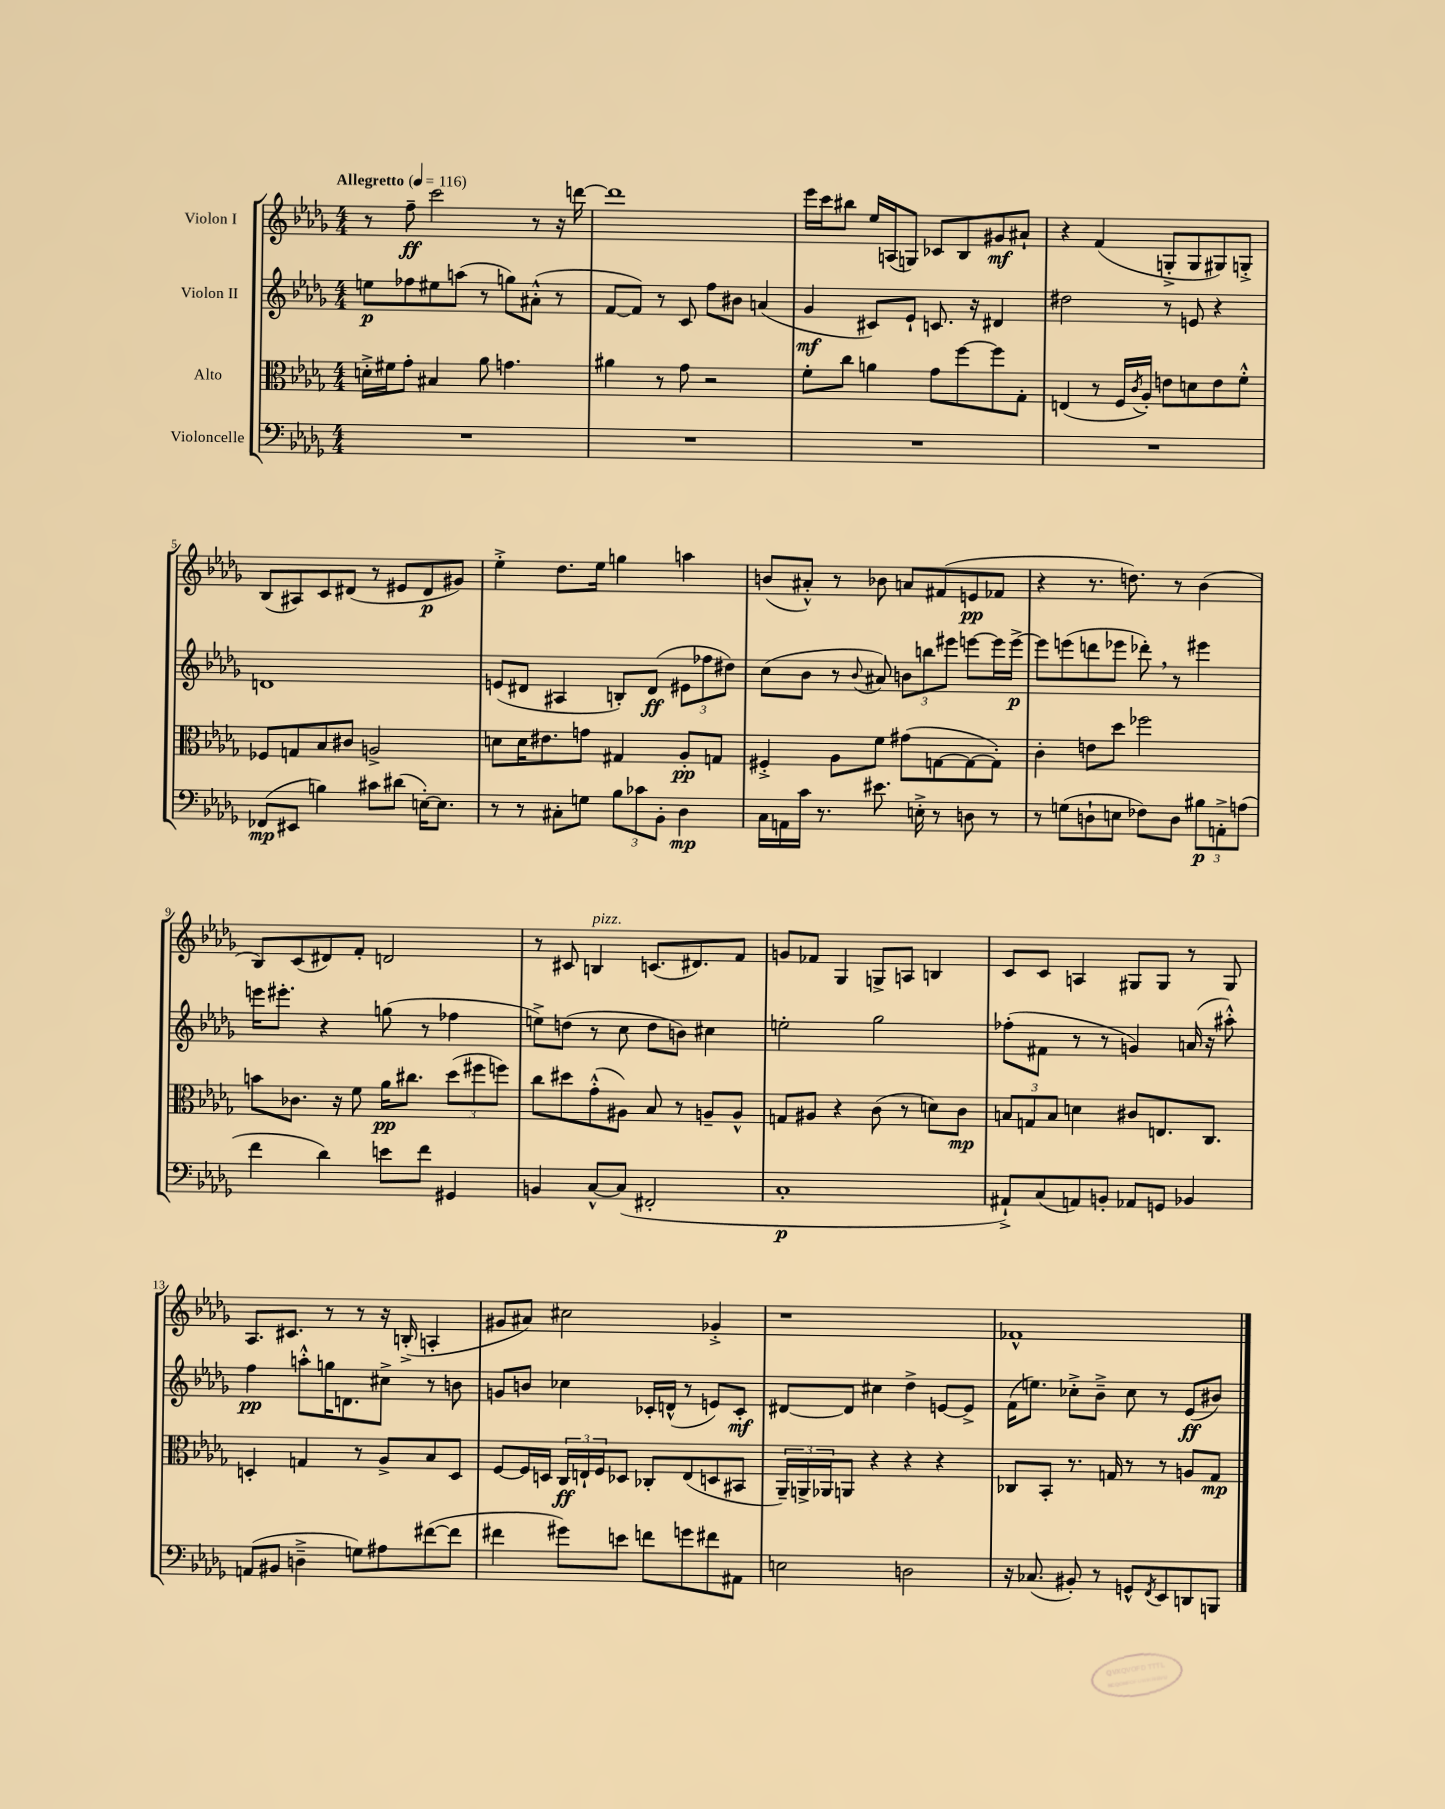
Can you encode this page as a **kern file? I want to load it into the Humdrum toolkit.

**kern	**kern	**kern	**kern
*staff4	*staff3	*staff2	*staff1
*clefF4	*clefC3	*clefG2	*clefG2
*k[b-e-a-d-g-]	*k[b-e-a-d-g-]	*k[b-e-a-d-g-]	*k[b-e-a-d-g-]
*M4/4	*M4/4	*M4/4	*M4/4
*MM116	*MM116	*MM116	*MM116
1r	16d'^\LL	8ee\L	8r
.	16f#\J	.	.
.	8g-'\J	8ff-\	8ff~\
.	4B#/	8ee#\	2ccc\
.	.	(8aa\J	.
.	8a-\	8r	.
.	4.g\	8gg\L)	.
.	.	(8a#'^^\J	8r
.	.	8r	16r
.	.	.	[16ddd\
=	=	=	=
1r	4a#\	[8f/L	1ddd]
.	.	8f/]J)	.
.	8r	8r	.
.	8g-\	8c/	.
.	2r	8ff\L	.
.	.	8b#\J	.
.	.	(4a/	.
=	=	=	=
1r	8f'\L	4g-/	16eee-\LL
.	.	.	16ccc\J
.	8cc\J	.	8bb#\J
.	4a\	8c#/L)	16ee-/LL
.	.	.	(16A/J
.	.	8e-`/J	8G/J)
.	8g-\L	8.c/	8c-/L
.	[8ff\	.	8B-/
.	.	16r	.
.	8ff\]	4d#/	8g#/
.	8G-'\J	.	8a#`/J
=	=	=	=
1r	(4E/	2dd#\	4r
.	8r	.	(4f/
.	16F/LL	.	.
.	8qc/	.	.
.	16A-'/JJ)	.	.
.	8e\L	8r	8G'^/L
.	8d\	8e/	8G/
.	8e\	4r	8G#/)
.	8f'^^\J	.	8G'^/J
=	=	=	=
(8FF-/L	8F-/L	1d	(8B-/L
8EE#/J	8G/	.	8A#/)
4B\)	8B-/	.	8c/
.	8c#/J	.	(8d#/J
8c#\L	2A^/	.	8r
(8d#\J	.	.	8e#/L
[16E'\LK)	.	.	8d#/
8.E\]J	.	.	.
.	.	.	8g#/J)
=	=	=	=
8r	8d\L	(8e/L	4ee-'^\
8r	16d\K	8d#/J	.
.	8.e#\	.	.
8C#'\L	.	4A#/	8.dd-\L
8G\J	8g\J	.	.
.	.	.	16ee-\Jk
12B-\L	4G#/	8B'/L)	4gg\
12c-\	.	.	.
.	.	(8d#/J	.
12BB-'\J	.	.	.
4D-\	8A-'/L	12e#\L	4aa\
.	.	12ff-\	.
.	8G/J	.	.
.	.	12dd#\J)	.
=	=	=	=
16C\LL	4F#'^/	(8cc\L	(8b/L
16AA\	.	.	.
16c\JJ	.	8b-\J	8a#'^^/J)
8.r	.	.	.
.	8A-\L	8r	8r
.	.	8qqb-/	.
8.e#\	8f\J	8a#/)	8b-\
.	(8g#\L	12b\L	8a/L
16E'^\	.	.	.
.	.	12bb\	.
8r	[8G\	.	(8f#/
.	.	12eee#\J	.
8D\	8G\_	[8eee\L	8e/
8r	8G'\]J)	16eee\]L	8f-/J
.	.	[16eee^\JJ	.
=	=	=	=
8r	4c'\	8eee\]L	4r
(8G\L	.	(8eee\	.
8D`\	8e\L	8ddd\	8.r
8E\J	8dd-\J	8eee-\J	.
.	.	.	8.dd\)
8F-\L)	2ff-\	8ddd-'\)	.
8D\J	.	8r	8r
12B#\L	.	4eee#\	(4b-\
12AA'^\	.	.	.
(12A\J	.	.	.
=	=	=	=
4f\	8b\L	16eee\LK	8B-/L)
.	.	8.eee#'\J	.
.	8.c-\J	.	(8c/
4d-\)	.	4r	8d#/)
.	16r	.	.
.	8f\	.	8f'/J
8e\L	16a-\LK	(8gg\	2d/
.	8.cc#\J	.	.
8f\J	.	8r	.
4GG#/	(12dd-\L	4ff-\	.
.	12ff#\	.	.
.	12ff\J)	.	.
=	=	=	=
4BB/	8cc\L	8ee^\L)	8r
.	8dd#\	(8dd\J	8c#/
[8C^^/L	(8g-'^^\	8r	4B/
(8C/]J	8A#\J)	8cc\	.
2FF#'/	8B-/	8dd\L	(8.c/L
.	8r	8b\J)	.
.	.	.	8.d#/)
.	8A~/L	4cc#\	.
.	8A^^/J	.	8f/J
=	=	=	=
1C'	8G/L	2ee'\	8g/L
.	8A#/J	.	8f-/J
.	4r	.	4G-/
.	(8c\	2gg-\	8G^/L
.	8r	.	8A/J
.	8d\L)	.	4B/
.	8c\J	.	.
=	=	=	=
8AA#`^/L)	12B/L	(8ff-'\L	8c/L
.	12G/	.	.
(8C/	.	8f#\J	8c/J
.	12B/J	.	.
8AA/)	4d\	8r	4A/
8BB'/J	.	8r	.
8AA-/L	8c#/L	4g/)	8G#/L
8GG/J	8.E/	.	8G#/J
4BB-/	.	(16a/	8r
.	8.C/J	16r	.
.	.	8aa#'^^\)	8G#/
=	=	=	=
(8AA/L	4D'/	4ff\	8.A-/L
8BB#/J	.	.	.
.	.	.	8.c#/J
4D~^\	4G/	8aa'^^\L	.
.	.	16gg\K	8r
.	.	8.d\	.
8G\L)	8r	.	8r
8A#\	8A-^/L	8cc#^\J	16r
.	.	.	(16B'^/
([8f#\	8B-/	8r	4A'/
8f#\]J	8D/J	8b\	.
=	=	=	=
4f#\	[8F/L	8g/L	8g#/L
.	16F/]L	8b/J	8a#/J)
.	16D/JJ	.	.
8g#\L)	24C/LL	4cc-\	2cc#\
.	24E`/	.	.
.	24F/J	.	.
8e\J	8D-/J	.	.
8f\L	8C-'/L	16c-'/LL	.
.	.	(16d^^/JJ	.
8g\	(8E/	8r	.
8f#\	8D/	8e/L)	4g-'^/
8AA#\J	8BB#/J	8c-'/J	.
=	=	=	=
2E\	24AA-~/LL)	[8d#/L	1r
.	24AA^/	.	.
.	24AA-/J	.	.
.	8AA/J	8d#/]J	.
.	4r	4cc#\	.
2D\	4r	4dd-^\	.
.	4r	[8e/L	.
.	.	8e^/]J	.
=	=	=	=
16r	8C-/L	(16f\LK	1f-^^
(8.C-/	.	8.ee\J)	.
.	8BB-'/J	.	.
8BB#'/)	8.r	8cc-'^\L	.
8r	.	8b-~^\J	.
.	16G/	.	.
8GG^^/L	8r	8cc-\	.
8qFF/	.	.	.
8EE-/	8r	8r	.
8DD/	8A/L	(8e-/L	.
8BBB/J	8G/J	8b#/J)	.
==	==	==	==
*-	*-	*-	*-
